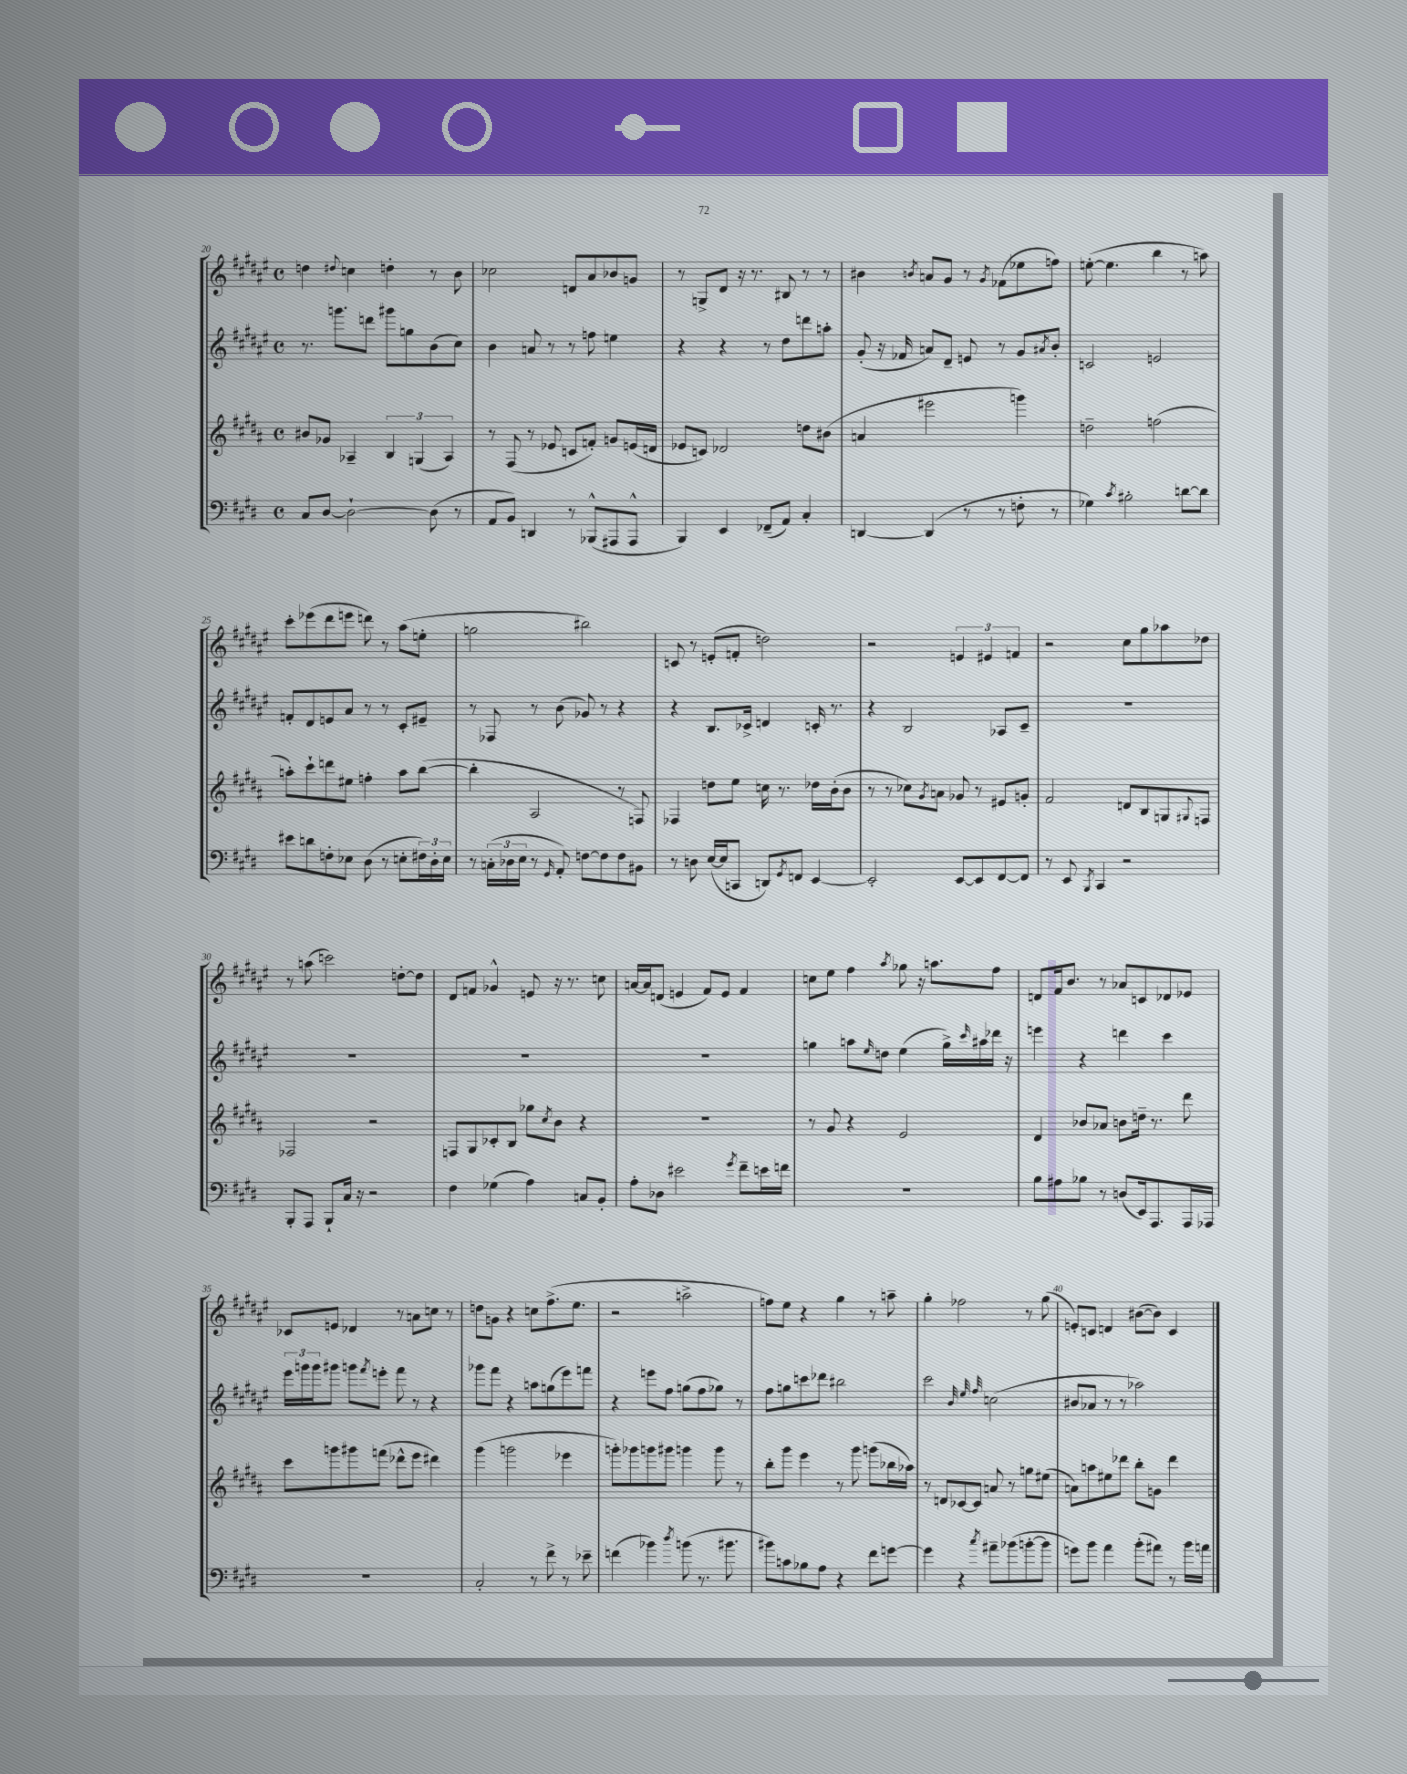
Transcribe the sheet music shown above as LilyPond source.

<<
\new StaffGroup <<
\new Staff = "s0" {
    \clef treble \key fis \major \defaultTimeSignature \time 4/4
    d''4 \appoggiatura { dis''8 } c''4 d''4-. r8 b'8 |
    ces''2 d'8 ais'8 bes'8 g'8 |
    r8 g8-> dis'8 r16 r8. bis8 r8 r8 |
    bis'4 \acciaccatura { b'8 } a'8 gis'8 r8 \acciaccatura { gis'8 } fes'8( ees''8 f''8) |
    e''8~-.( e''4. b''4 r8 a''8) |
    cis'''8-. ees'''8( dis'''8 e'''8 d'''8) r8 ais''8( e''8-. |
    g''2 bis''2) |
    c'8 r8 e'8-.( f'8-. d''2) |
    r2 \tuplet 3/2 { e'4 eis'4 f'4 } |
    r2 cis''8 gis''8 aes''8 des''8 |
    r8 a''8( c'''2) d''8~-. d''8 |
    dis'8 f'8 ges'4-^ e'8 r16 r8. c''8 |
    a'16~ a'16 d'8( e'4 fis'8) e'8 fis'4 |
    c''8 eis''8 fis''4 \acciaccatura { ais''8 } ges''8 r16 a''8. fis''8 |
    d'8 fis'16 b'8. r8 aes'8 c'8 des'8 ees'8 |
    ces'8 e'8 des'4 r8 a'8 c''8 r8 |
    d''8 g'8 r4 c''8 fis''8.->( eis''8. |
    r2 a''2-> |
    f''8) eis''8 r4 gis''4 r8 a''8-- |
    gis''4-. fes''2 r8 gis''8( |
    e'8-.) c'8 d'4 bis'8~( bis'8) c'4 \bar "|." |
}
\new Staff = "s1" {
    \clef treble \key fis \major \defaultTimeSignature \time 4/4
    r8. g'''8. d'''8 gis'''8 g''8 b'8( cis''8) |
    b'4 a'8 r8 r8 f''8 e''4 |
    r4 r4 r8 dis''8 d'''8 a''8-. |
    gis'8-.( r16 fes'16 a'8) dis'8-- e'8 r8 gis'8 \acciaccatura { ais'8 } b'8-. |
    c'2 e'2 |
    f'8-. dis'8 e'8 ais'8 r8 r8 cis'8-. eis'8-- |
    r8 fes8 r8 b'8( ges'8) r8 r4 |
    r4 b8. ces'16-> d'4 c'16-. r8. |
    r4 b2 aes8 cis'8-- |
    R1 |
    R1 |
    R1 |
    R1 |
    g''4 a''8 \grace { eis''16 } d''8 eis''4( g''16->) \grace { cis'''16 } ais''16 des'''16 r16 |
    e'''4 r4 d'''4 cis'''4 |
    \tuplet 3/2 { eis'''16 g'''16 g'''16 } gis'''8 g'''8 \acciaccatura { fis'''8 } e'''8-. fis'''8 r8 r4 |
    ges'''8 fis'''8 r4 a''8 g''8( eis'''8) f'''8 |
    r4 e'''8 fis''8 g''8( fis''8 ges''8) r8 |
    fis''8 g''8 c'''8 des'''8 bis''2 |
    cis'''2 \grace { b'32 eis''32 fis''32 } c''2( |
    bis'8 aes'8 r8 r8 aes''2) \bar "|." |
}
\new Staff = "s2" {
    \clef treble \key b \major \defaultTimeSignature \time 4/4
    bis'8 ges'8 aes4-- \tuplet 3/2 { b4 g4( aes4) } |
    r8 fis8( r8 ees'8 c'8 f'8-.) g'8 e'16( d'16 |
    ees'8 c'8) des'2 d''8 bis'8( |
    a'4 eis'''2 g'''4) |
    d''2-- f''2( |
    a''8-.) cis'''8-! d'''8 eis''8 f''4-. a''8 b''8~( |
    b''4-. ais2 r8 f8) |
    fes4 d''8 e''8 c''16 r8. des''16 b'16-.( b'8 |
    r8 r8 ces''8) \acciaccatura { gis'8 } a'8 ges'8 r8 eis'8 g'8-. |
    fis'2 d'8 b8 g8 \appoggiatura { gis8 } f8 |
    fes2 r2 |
    f8 gis8 ces'8-. b8 ges''8 \acciaccatura { cis''8 } b'8 r4 |
    R1 |
    r8 gis'8 r4 e'2 |
    dis'4 bes'8 aes'8 b'8 d''16-- r8. dis'''8 |
    cis'''8 g'''8 gis'''8 f'''8( des'''8-^ e'''8 dis'''4) |
    gis'''4( g'''2 ees'''4 |
    g'''8-.) ges'''8 g'''8 gis'''8 g'''4 g'''8 r8 |
    b''8-. gis'''8 e'''4 r8 gis'''8 g'''8( bes''16 aes''16) |
    r8 d'8 ces'8~ ces'8 a'8 r8 g''8 eis''8( |
    a'8) a''8 eis''8 des'''8 b''8-. g'8 des'''4 \bar "|." |
}
\new Staff = "s3" {
    \clef bass \key e \major \defaultTimeSignature \time 4/4
    cis8 dis8~ dis2~-! dis8( r8 |
    a,8 b,8) d,4 r8 bes,,8-^( ais,,8 ais,,8-^ |
    b,,4) e,4 fes,8--( a,8) cis4-. |
    d,4~ d,4( r8 r8 f8-. r8 |
    ges4) \acciaccatura { cis'8 } bis2-. d'8~ d'8 |
    eis'8 d'8 f8-. ees8 dis8( r8 e8-. \tuplet 3/2 { fis16) dis16-. e16 } |
    r8 \tuplet 3/2 { c16-.( des16 e16 } r8 \grace { gis,16 } a,8-.) f8~ f8 f8 bis,8 |
    r8 d8 e16~( e16 c,8 d,8) \acciaccatura { gis,8 } f,8 e,4~ |
    e,2-. e,8~ e,8 fis,8~ fis,8 |
    r8 e,8 \acciaccatura { b,,8 } cis,4 r2 |
    b,,8-. a,,8 b,,8-! cis16 r16 r2 |
    fis4 ges4( a4) c8 b,8-. |
    a8-. des8 eis'2 \acciaccatura { gis'8 } fis'8-- e'16 f'16 |
    R1 |
    b8 ais8 bes8 r8 d8( e,16) a,,8. a,,16 aes,,16 |
    R1 |
    cis2-. r8 fis'8-> r8 ees'8-- |
    f'4( bes'4) \acciaccatura { dis''8 } b'8( r8. bis'8. |
    bis'8) c'8 bes8 a8 r4 fis'8 g'8~ |
    g'4 r4 \acciaccatura { cis''8 } ais'8-- bes'8( b'8~-. b'8 |
    g'8) b'8 a'4 b'8-.( ais'8) r8 b'16 a'16 \bar "|." |
}
>>
>>
\layout { \context { \Score currentBarNumber = #20 \override BarNumber.break-visibility = ##(#f #t #t) barNumberVisibility = #(every-nth-bar-number-visible 5) } }
